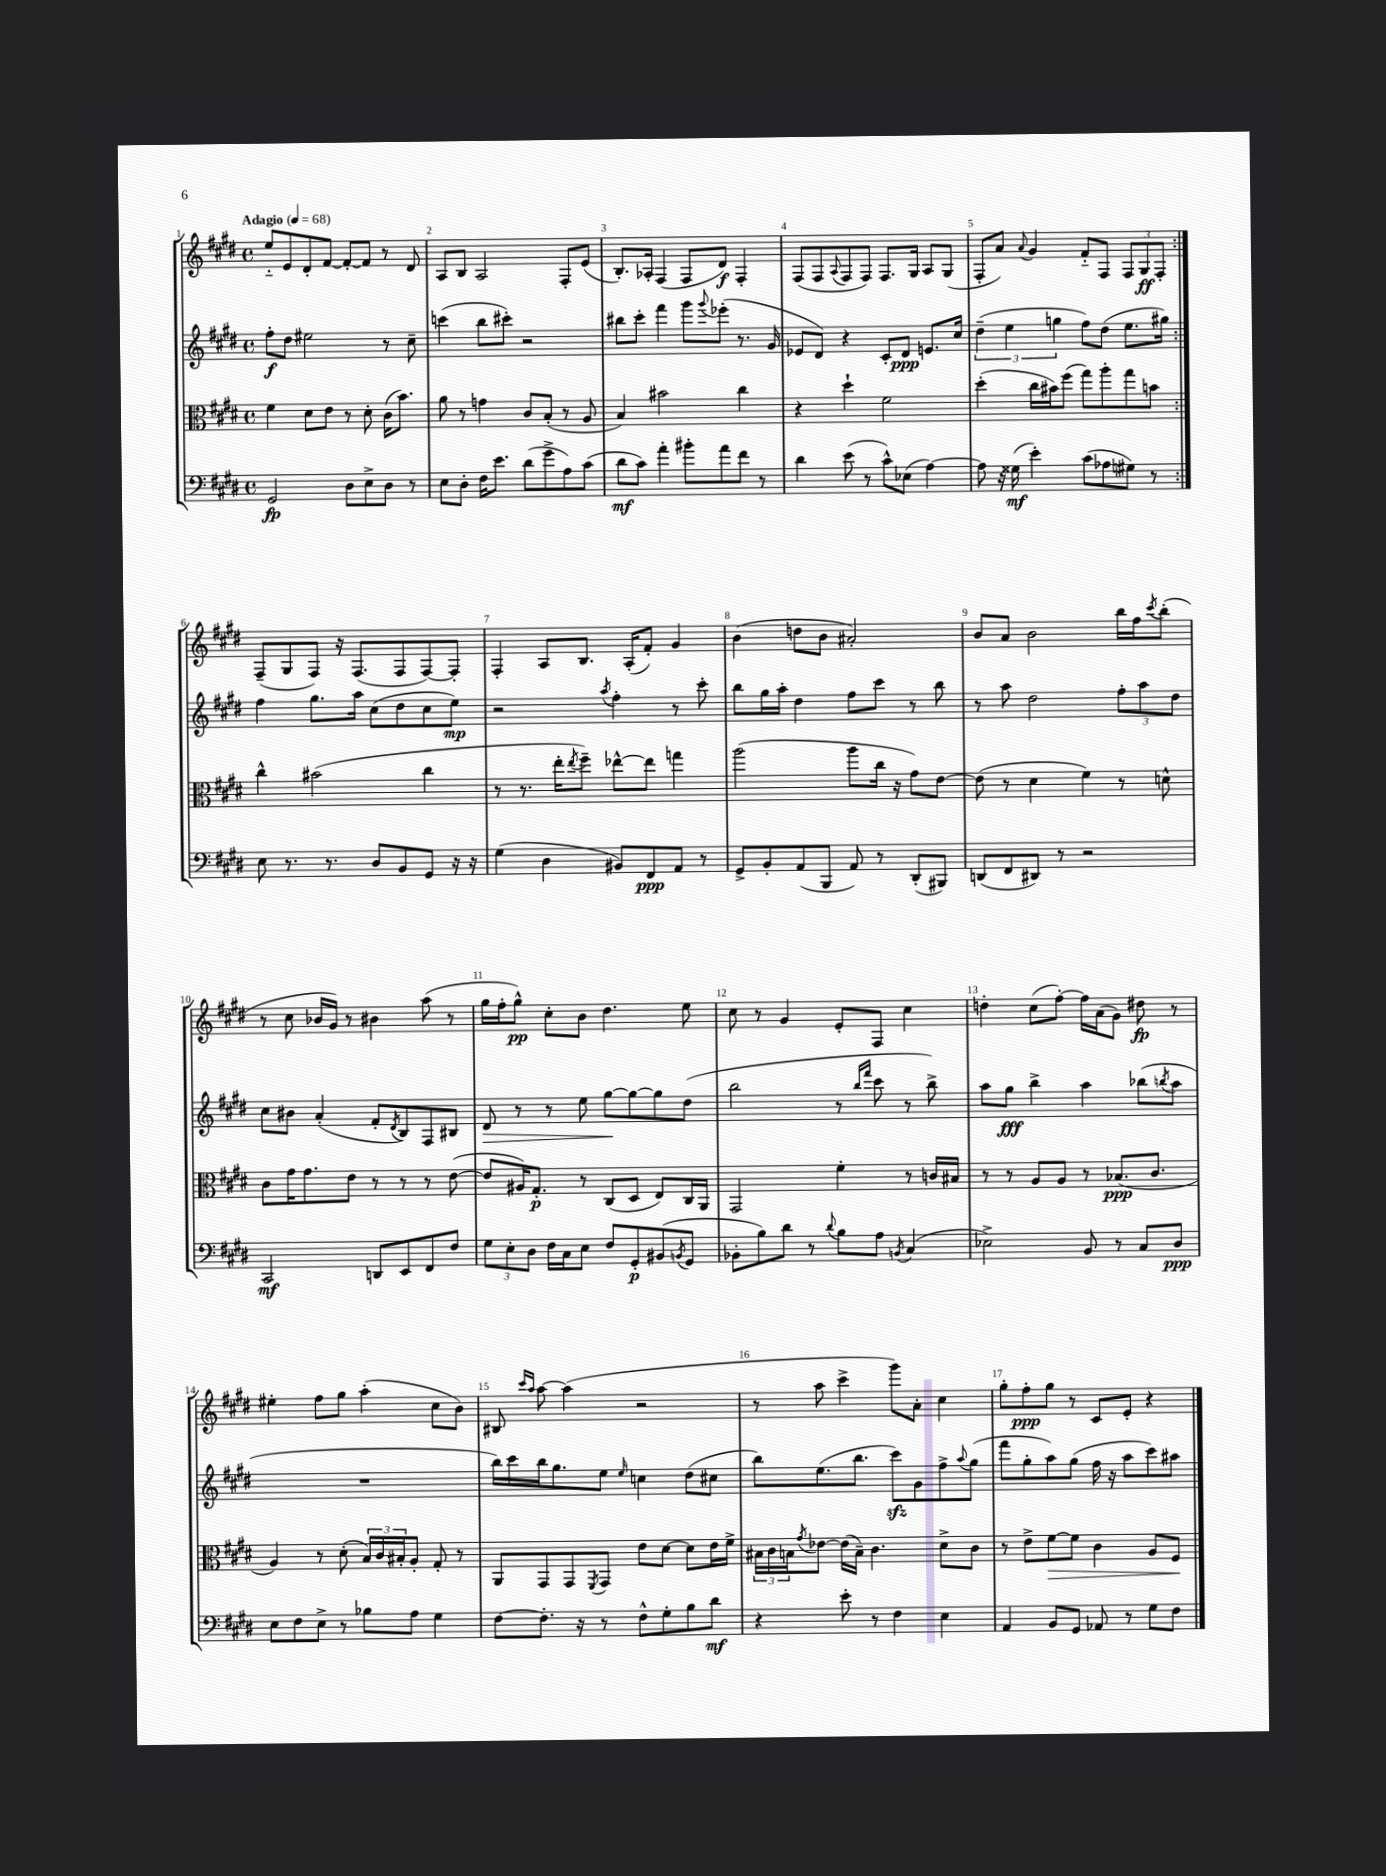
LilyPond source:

<<
\new StaffGroup <<
\new Staff = "s0" {
    \clef treble \key e \major \defaultTimeSignature \time 4/4 \tempo "Adagio" 4 = 68
    \repeat volta 2 { e''8-_ e'8 dis'8-. fis'8~ fis'8~-. fis'8 r8 dis'8 |
    a8 b8 a2 fis8-. e'8( |
    b8.-.) aes16-. fis4( fis8 dis'8\f) fis4-. |
    fis8( fis8 \appoggiatura { a8 } fis8 fis8) fis8. gis16 a8 gis8( |
    fis8-. a'8) \appoggiatura { a'8 } gis'4 fis'8-_ fis8 \tuplet 3/2 { fis8 gis8\ff fis8-. } | }
    fis8--( gis8 fis8) r16 fis8.( fis8 fis8~) fis8-. |
    fis4-. a8 b8. a16-.( fis'8-.) gis'4 |
    b'4( d''8 b'8 ais'2-.) |
    b'8 a'8 b'2 b''16 fis''16 \acciaccatura { cis'''8 } b''8-.( |
    r8 cis''8 bes'16 gis'16) r8 bis'4 a''8( r8 |
    gis''16 fis''16-. gis''8-^\pp) cis''8-. b'8 dis''4. e''8 |
    cis''8 r8 gis'4 e'8-. fis8 cis''4 |
    d''4-. cis''8( fis''8~-.) fis''16 a'16( gis'8) dis''8\fp r8 |
    eis''4-. fis''8 gis''8 a''4-.( cis''8 b'8) |
    bis8 \grace { cis'''16 a''16 } a''8~ a''4( r2 |
    r8 a''8 cis'''4-> gis'''8) a'8-. cis''4 |
    gis''8-. fis''8-.\ppp gis''8 r8 cis'8 e'8-. r4 \bar "|." |
}
\new Staff = "s1" {
    \clef treble \key e \major \defaultTimeSignature \time 4/4
    \repeat volta 2 { fis''8-.\f dis''8 eis''2 r8 cis''8-- |
    c'''4( b''8 cis'''8-.) r2 |
    bis''8 cis'''8-. fis'''4 gis'''8 \appoggiatura { gis'''8 } ees'''8-.( r8. gis'16 |
    ees'8 dis'8) r4 cis'8-. dis'8\ppp e'8. cis''16 |
    \tuplet 3/2 { dis''4--( e''4 g''4 } fis''8) dis''8( e''8. gis''16) | }
    fis''4 gis''8. a''16 cis''8( dis''8 cis''8 e''8\mp) |
    r2 \acciaccatura { a''8 } fis''4-. r8 cis'''8-. |
    b''8 gis''16 a''16-. dis''4 fis''8 cis'''8 r8 b''8 |
    r8 a''8 dis''2 \tuplet 3/2 { fis''8-. a''8 dis''8 } |
    cis''8 bis'8 a'4-.( fis'8-. \acciaccatura { dis'8 } b8) fis8 bis8 |
    dis'8\> r8 r8 e''8 gis''8~\! gis''8~ gis''8 dis''8( |
    b''2 r8 \grace { b''16 fis'''16 } cis'''8 r8 b''8->) |
    a''8 gis''8\fff b''4-> a''4 bes''8( \acciaccatura { b''8 } a''8 |
    R1 |
    b''16) cis'''16 b''16 gis''8. e''8 \grace { e''16 } c''4 dis''8( cis''8 |
    b''8) e''8.( b''8. cis'''8\sfz) gis'8 fis''8-> \appoggiatura { a''8 } gis''8( |
    fis'''8 gis''8-. a''8) gis''8( fis''16 r16 a''8 cis'''8) ais''8 \bar "|." |
}
\new Staff = "s2" {
    \clef alto \key e \major \defaultTimeSignature \time 4/4
    \repeat volta 2 { fis'4 dis'8 e'8 r8 dis'8-. cis'16( b'8.) |
    a'8 r8 g'4 cis'8 b8-.( r8 a8 |
    b4) bis'2 cis''4 |
    r4 dis''4-! fis'2 |
    dis''4-.( cis''16 bis'16) fis''8( gis''8) a''8-. gis''8 b'8 | }
    cis''4-^ bis'2( cis''4 |
    r8 r8. e''16-. \acciaccatura { e''8 } fis''8--) ees''8~-^ ees''8 g''4 |
    a''2( a''8 cis''16 r16 gis'8) e'8~ |
    e'8( r8 dis'4 fis'4) r8 d'8-^ |
    cis'8 gis'16 gis'8. e'8 r8 r8 r8 e'8~( |
    e'8 ais16) gis8.-.\p r8 cis8( dis8 e8) cis16 a,16 |
    gis,2 fis'4-. r8 c'16 bis16 |
    r8 r8 a8 a8 r8 bes8.\ppp( cis'8. |
    a4) r8 dis'8-.( \tuplet 3/2 { b16) cis'16 bis16-. } a8-. gis8-. r8 |
    a,8 gis,8 gis,8 \acciaccatura { fis,8 } gis,8 e'8 dis'8~ dis'8 e'16 fis'16-> |
    \tuplet 3/2 { bis16 cis'16 b16 } \acciaccatura { gis'8 } ees'8~ ees'16( b16--) cis'4. dis'8-> cis'8 |
    r8 e'8-> fis'8~\> fis'8 cis'4 a8 fis8\! \bar "|." |
}
\new Staff = "s3" {
    \clef bass \key e \major \defaultTimeSignature \time 4/4
    \repeat volta 2 { gis,2\fp dis8 e8-> dis8 r8 |
    e8 dis8-. fis16 e'8. dis'8( gis'8-> a8) cis'8( |
    dis'8\mf cis'8) a'4-. bis'8-. a'8 fis'8 r8 |
    dis'4 e'8( r8 cis'8-^) ees8( a4~) |
    a8 r16 gisis16\mf( e'4-.) cis'8( aes8 gis8) r8 | }
    e8 r8. r8. dis8 b,8 gis,8 r16 r16 |
    gis4( dis4 bis,8) fis,8\ppp a,8 r8 |
    gis,8-> b,8-. a,8( b,,8 a,8) r8 dis,8-.( bis,,8) |
    d,8( fis,8 dis,8) r8 r2 |
    cis,2\mf d,8 e,8 fis,8 fis8 |
    \tuplet 3/2 { gis8 e8-. dis8 } fis16 cis16 e8 fis8 gis,8-.\p bis,8( \acciaccatura { b,8 } gis,8 |
    bes,8-. b8) dis'8 r8 \appoggiatura { dis'8 } b8 a8 \acciaccatura { b,8 } cis4( |
    ees2->) b,8 r8 cis8 dis8\ppp |
    e8 fis8 e8-> r8 bes8 a8 gis4 |
    fis8~ fis8.-. r16 r8 fis8-^ gis8-. b8 dis'8\mf |
    r4 e'8-. r8 fis4 e4 |
    a,4 b,8 gis,8 aes,8 r8 gis8 fis8 \bar "|." |
}
>>
>>
\layout { \context { \Score \override BarNumber.break-visibility = ##(#f #t #t) barNumberVisibility = #all-bar-numbers-visible } }
